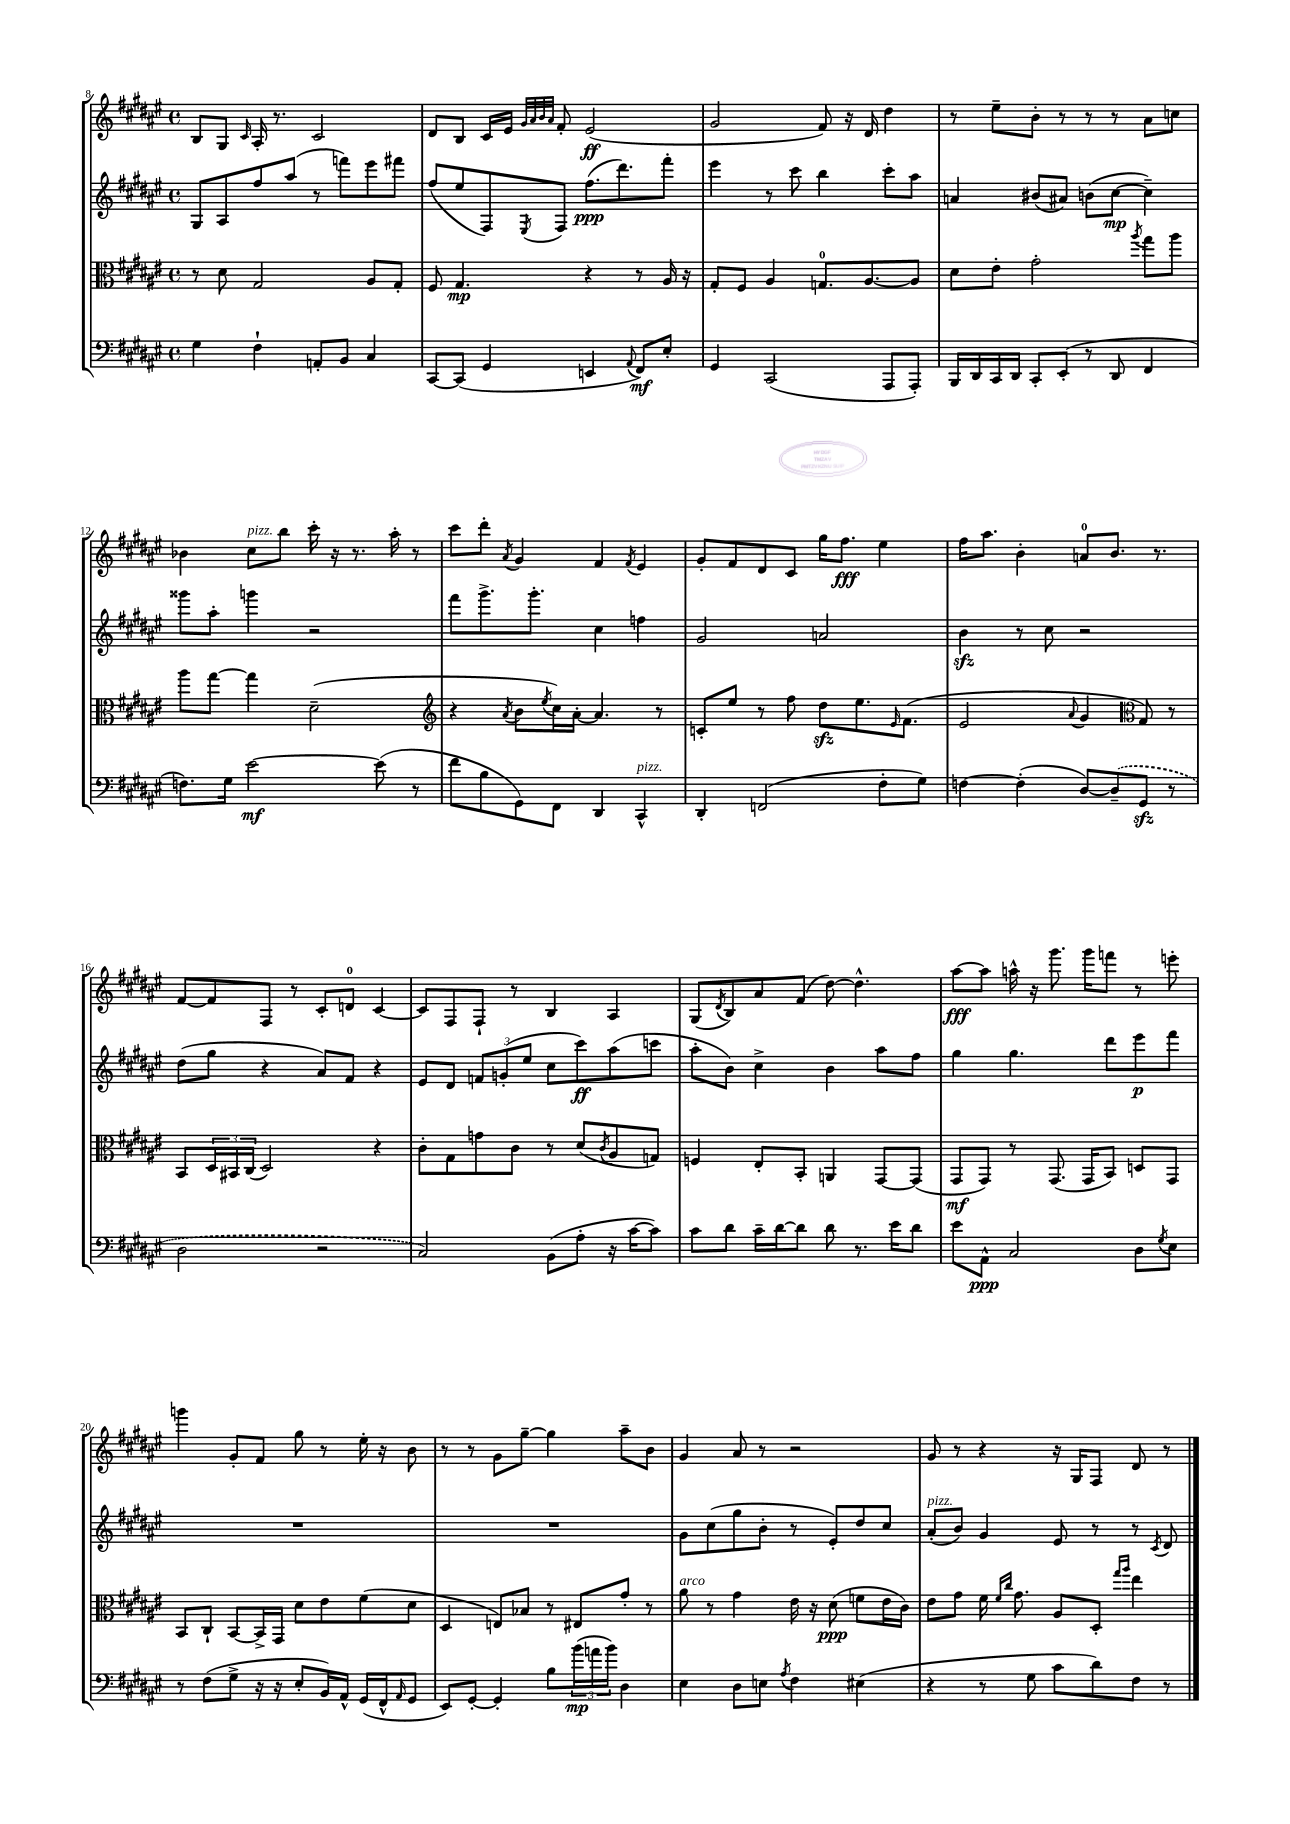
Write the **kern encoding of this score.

**kern	**dynam	**kern	**dynam	**kern	**dynam	**kern	**dynam
*part4	*part4	*part3	*part3	*part2	*part2	*part1	*part1
*staff4	*staff4	*staff3	*staff3	*staff2	*staff2	*staff1	*staff1
*clefF4	*	*clefC3	*	*clefG2	*	*clefG2	*
*k[f#c#g#d#a#e#]	*	*k[f#c#g#d#a#e#]	*	*k[f#c#g#d#a#e#]	*	*k[f#c#g#d#a#e#]	*
*M4/4	*	*M4/4	*	*M4/4	*	*M4/4	*
*met(c)	*	*met(c)	*	*met(c)	*	*met(c)	*
=8	=8	=8	=8	=8	=8	=8	=8
4G#\	.	8r	.	8G#/L	.	8B/L	.
.	.	8d#\	.	8A#/	.	8G#/J	.
.	.	.	.	.	.	16qqc#/	.
4F#`\	.	2G#/	.	8ff#/	.	16A#'/	.
.	.	.	.	.	.	8.r	.
.	.	.	.	(8aa#/J	.	.	.
8AAn'/L	.	.	.	8r	.	2c#/	.
8BB/J	.	.	.	8fffn\L)	.	.	.
4C#/	.	8A#/L	.	8eee#\	.	.	.
.	.	8G#'/J	.	8fff#X\J	.	.	.
=9	=9	=9	=9	=9	=9	=9	=9
[8CC#/L	.	8F#/	.	(8ff#/L	.	8d#/L	.
(8CC#/J]	.	4.G#/	mp	8ee#/	.	8B/J	.
4GG#/	.	.	.	8F#/)	.	16c#/LL	.
.	.	.	.	.	.	16e#/JJ	.
.	.	.	.	.	.	32qqg#/LLL	.
.	.	.	.	.	.	32qqa#/	.
.	.	.	.	.	.	32qqb/	.
.	.	.	.	8qE#/	.	32qqa#/JJJ	.
.	.	.	.	8F#/J	.	8f#'/	.
4EEn/	.	4r	.	(8.ff#\L	ppp	(2e#/	ff
.	.	.	.	8.ddd#\)	.	.	.
8qqAA#/	.	.	.	.	.	.	.
8FF#/L)	mf	8r	.	.	.	.	.
8E#'/J	.	16A#/	.	8fff#'\J	.	.	.
.	.	16r	.	.	.	.	.
=10	=10	=10	=10	=10	=10	=10	=10
4GG#/	.	8G#'/L	.	4eee#\	.	2g#/	.
.	.	8F#/J	.	.	.	.	.
(2CC#/	.	4A#/	.	8r	.	.	.
.	.	.	.	8ccc#\	.	.	.
.	.	8.Gn/L	.	4bb\	.	8f#/)	.
.	.	.	.	.	.	16r	.
.	.	[8.A#/	.	.	.	16d#/	.
8AAA#/L	.	.	.	8ccc#'\L	.	4dd#\	.
8AAA#'/J)	.	8A#/J]	.	8aa#\J	.	.	.
=11	=11	=11	=11	=11	=11	=11	=11
16BBB/LL	.	8d#\L	.	4an/	.	8r	.
16DD#/	.	.	.	.	.	.	.
16CC#/	.	8e#'\J	.	.	.	8ee#~\L	.
16DD#/JJ	.	.	.	.	.	.	.
8CC#'/L	.	2g#'\	.	(8b#X/L	.	8b'\J	.
(8EE#'/J	.	.	.	8a#X/J)	.	8r	.
8r	.	.	.	(8bn\L	.	8r	.
8DD#/	.	.	.	[8cc#\J	mp	8r	.
.	.	8qaa#/	.	.	.	.	.
4FF#/	.	8gg#\L	.	4cc#~\])	.	8a#\L	.
.	.	8aa#\J	.	.	.	8ccn\J	.
!!LO:LB:g=z
=12	=12	=12	=12	=12	=12	=12	=12
8.Fn\L)	.	8aa#\L	.	8ggg##X\L	.	4b-X\	.
.	.	[8gg#\J	.	8aa#'\J	.	.	.
16G#\Jk	.	.	.	.	.	.	.
!	!	!	!	!	!	!LO:TX:a:i:t=pizz.	!
[2e#\	mf	4gg#\]	.	4gggn\	.	8cc#\L	.
.	.	.	.	.	.	8bb\J	.
.	.	(2d#~\	.	2r	.	16ccc#'\	.
.	.	.	.	.	.	16r	.
.	.	.	.	.	.	8.r	.
(8e#\]	.	.	.	.	.	.	.
.	.	.	.	.	.	16aa#'\	.
8r	.	.	.	.	.	8r	.
=13	=13	=13	=13	=13	=13	=13	=13
*	*	*clefG2	*	*	*	*	*
8f#\L	.	4r	.	8fff#\L	.	8ccc#\L	.
8B\	.	.	.	8.ggg#^\	.	8ddd#'\J	.
.	.	8qa#/	.	.	.	8qa#/	.
8GG#\)	.	8b\L	.	.	.	4g#/	.
.	.	.	.	8.ggg#'\J	.	.	.
.	.	8qee#/	.	.	.	.	.
8FF#\J	.	16cc#\L)	.	.	.	.	.
.	.	[16a#'\JJ	.	.	.	.	.
4DD#/	.	4.a#/]	.	4cc#\	.	4f#/	.
.	.	.	.	.	.	8qf#/	.
!LO:TX:a:i:t=pizz.	!	!	!	!	!	!	!
4CC#^^/	.	.	.	4ffn\	.	4e#/	.
.	.	8r	.	.	.	.	.
=14	=14	=14	=14	=14	=14	=14	=14
4DD#'/	.	8cn'/L	.	2g#/	.	8g#'/L	.
.	.	8ee#/J	.	.	.	8f#/	.
(2FFn/	.	8r	.	.	.	8d#/	.
.	.	8ff#\	.	.	.	8c#/J	.
.	.	8dd#zz\L	.	2an/	.	16gg#\KL	.
.	.	.	.	.	.	8.ff#\J	fff
.	.	8.ee#\	.	.	.	.	.
8F#'\L	.	.	.	.	.	4ee#\	.
.	.	16qqe#/	.	.	.	.	.
.	.	(8.f#\J	.	.	.	.	.
8G#\J)	.	.	.	.	.	.	.
=15	=15	=15	=15	=15	=15	=15	=15
[4Fn\	.	2e#/	.	4bzz\	.	16ff#\KL	.
.	.	.	.	.	.	8.aa#\J	.
(4F'\]	.	.	.	8r	.	4b'\	.
.	.	.	.	8cc#\	.	.	.
.	.	8qqa#/	.	.	.	.	.
[8D#/L)	.	4g#/	.	2r	.	8an/L	.
(8D#~/]	.	.	.	.	.	8.b/J	.
*	*	*clefC3	*	*	*	*	*
8GG#zz/J	.	8G#/)	.	.	.	.	.
.	.	.	.	.	.	8.r	.
8r	.	8r	.	.	.	.	.
!!LO:LB:g=z
=16	=16	=16	=16	=16	=16	=16	=16
2D#\	.	8BB/L	.	(8dd#\L	.	[8f#/L	.
.	.	24D#/L	.	8gg#\J	.	8f#/]	.
.	.	24BB#X/	.	.	.	.	.
.	.	(24C#/JJ	.	.	.	.	.
.	.	2D#/)	.	4r	.	8F#/J	.
.	.	.	.	.	.	8r	.
2r	.	.	.	8a#/L)	.	8c#'/L	.
.	.	.	.	8f#/J	.	8dn/J	.
.	.	4r	.	4r	.	[4c#/	.
=17	=17	=17	=17	=17	=17	=17	=17
2C#/)	.	8c#'\L	.	8e#/L	.	8c#/L]	.
.	.	8G#\	.	8d#/J	.	8F#/	.
.	.	8gn\	.	12fn/L	.	8F#`/J	.
.	.	.	.	(12gn'/	.	.	.
.	.	8c#\J	.	.	.	8r	.
.	.	.	.	12ee#/J	.	.	.
(8BB\L	.	8r	.	8cc#\L	.	4B/	.
8A#'\J	.	(8d#/L	.	8ccc#\)	ff	.	.
.	.	8qc#/	.	.	.	.	.
16r	.	8A#/	.	(8aa#\	.	4A#/	.
[16c#\KL	.	.	.	.	.	.	.
8c#\J])	.	8Gn/J)	.	8cccn\J	.	.	.
=18	=18	=18	=18	=18	=18	=18	=18
8c#\L	.	4Fn/	.	8aa#'\L	.	(8G#/L	.
.	.	.	.	.	.	8qd#/	.
8d#\J	.	.	.	8b\J)	.	8B/)	.
16c#~\LL	.	8E#'/L	.	4cc#^\	.	8a#/	.
[16d#\J	.	.	.	.	.	.	.
8d#\J]	.	8BB'/J	.	.	.	(8f#/J	.
8d#\	.	4AAn/	.	4b\	.	[8dd#\)	.
8.r	.	.	.	.	.	4.dd#^^\]	.
.	.	[8GG#/L	.	8aa#\L	.	.	.
16e#\KL	.	.	.	.	.	.	.
8d#\J	.	(8GG#/J]	.	8ff#\J	.	.	.
=19	=19	=19	=19	=19	=19	=19	=19
8e#\L	.	8GG#/L	mf	4gg#\	.	[8aa#\L	fff
8AA#^^\J	ppp	8GG#/J)	.	.	.	8aa#\J]	.
2C#/	.	8r	.	4.gg#\	.	16aan^^\	.
.	.	.	.	.	.	16r	.
.	.	(8.GG#/	.	.	.	8.ggg#\	.
.	.	16GG#/KL	.	.	.	16ggg#\KL	.
.	.	8BB/J)	.	8ddd#\L	.	8fffn\J	.
8D#\L	.	8Dn/L	.	8eee#\	p	8r	.
8qG#/	.	.	.	.	.	.	.
8E#\J	.	8GG#/J	.	8fff#\J	.	8eeen'\	.
!!LO:LB:g=z
=20	=20	=20	=20	=20	=20	=20	=20
8r	.	8BB/L	.	1r	.	4gggn\	.
(8F#\L	.	8C#`/J	.	.	.	.	.
8G#^\J	.	[8BB/L	.	.	.	8g#'/L	.
16r	.	16BB^/L]	.	.	.	8f#/J	.
16r	.	16GG#/JJ	.	.	.	.	.
8E#'/L	.	8d#\L	.	.	.	8gg#\	.
16BB/L)	.	8e#\	.	.	.	8r	.
16AA#^^/JJ	.	.	.	.	.	.	.
(16GG#/LL	.	(8f#\	.	.	.	16ee#'\	.
16FF#^^/J	.	.	.	.	.	16r	.
16qqAA#/	.	.	.	.	.	.	.
8GG#/J	.	8d#\J	.	.	.	8b\	.
=21	=21	=21	=21	=21	=21	=21	=21
8EE#/L)	.	4D#/	.	1r	.	8r	.
[8GG#'/J	.	.	.	.	.	8r	.
4GG#'/]	.	8En/L)	.	.	.	8g#\L	.
.	.	8B-X/J	.	.	.	[8gg#~\J	.
8B\L	.	8r	.	.	.	4gg#\]	.
(24b\L	mp	8E#X/L	.	.	.	.	.
24an\	.	.	.	.	.	.	.
24b\JJ)	.	.	.	.	.	.	.
4D#\	.	8g#'/J	.	.	.	8aa#~\L	.
.	.	8r	.	.	.	8b\J	.
=22	=22	=22	=22	=22	=22	=22	=22
!	!	!LO:TX:a:i:t=arco	!	!	!	!	!
4E#\	.	8a#\	.	8g#\L	.	4g#/	.
.	.	8r	.	(8cc#\	.	.	.
8D#\L	.	4g#\	.	8gg#\	.	8a#/	.
8En\J	.	.	.	8b'\J	.	8r	.
8qA#/	.	.	.	.	.	.	.
4F#\	.	16e#\	.	8r	.	2r	.
.	.	16r	.	.	.	.	.
.	.	(8d#\	ppp	8e#'/L)	.	.	.
(4E#X\	.	8fn\L	.	8dd#/	.	.	.
.	.	16e#\L	.	8cc#/J	.	.	.
.	.	16c#\JJ)	.	.	.	.	.
=23	=23	=23	=23	=23	=23	=23	=23
!	!	!	!	!LO:TX:a:i:t=pizz.	!	!	!
4r	.	8e#\L	.	(8a#'/L	.	8g#/	.
.	.	8g#\J	.	8b/J)	.	8r	.
8r	.	16f#\	.	4g#/	.	4r	.
.	.	16qqf#/LL	.	.	.	.	.
.	.	16qqcc#/JJ	.	.	.	.	.
.	.	8.g#\	.	.	.	.	.
8G#\	.	.	.	.	.	.	.
8c#\L	.	8A#/L	.	8e#/	.	16r	.
.	.	.	.	.	.	16G#/KL	.
8d#\)	.	8D#'/J	.	8r	.	8F#/J	.
.	.	16qqgg#/LL	.	.	.	.	.
.	.	16qqaa#/JJ	.	.	.	.	.
8F#\J	.	4ee#\	.	8r	.	8d#/	.
.	.	.	.	8qc#/	.	.	.
8r	.	.	.	8d#/	.	8r	.
==	==	==	==	==	==	==	==
*-	*-	*-	*-	*-	*-	*-	*-
